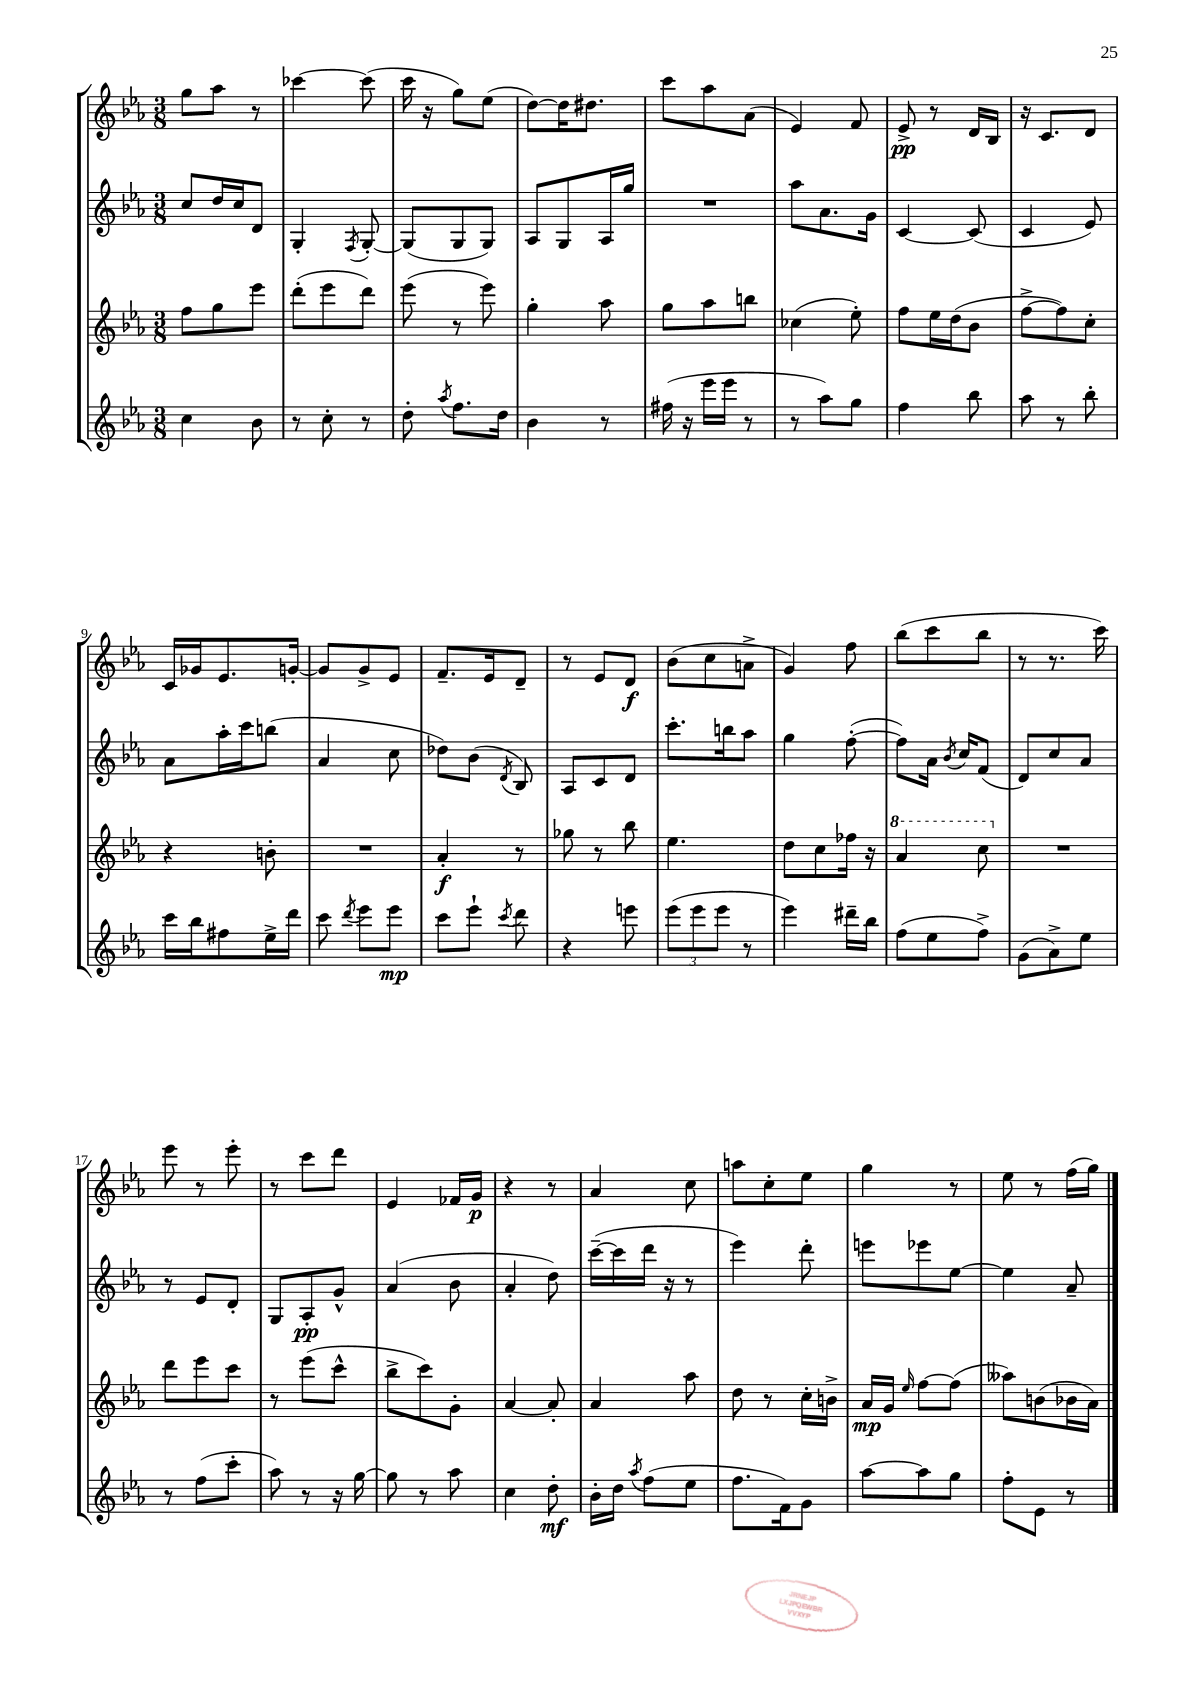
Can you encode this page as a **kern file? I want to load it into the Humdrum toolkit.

**kern	**kern	**kern	**kern
*staff4	*staff3	*staff2	*staff1
*clefG2	*clefG2	*clefG2	*clefG2
*k[b-e-a-]	*k[b-e-a-]	*k[b-e-a-]	*k[b-e-a-]
*M3/8	*M3/8	*M3/8	*M3/8
4cc\	8ff\L	8cc/L	8gg\L
.	8gg\	16dd/L	8aa-\J
.	.	16cc/J	.
8b-\	8eee-\J	8d/J	8r
=	=	=	=
8r	(8ddd'\L	4G'/	[4ccc-\
8cc'\	8eee-\	.	.
.	.	8qF/	.
8r	8ddd\J)	[8G'/	(8ccc-\]
=	=	=	=
8dd'\	(8eee-\	(8G/]L	16ccc\
.	.	.	16r
8qaa-/	.	.	.
8.ff\L	8r	8G/	8gg\L)
.	8eee-\)	8G/J)	(8ee-\J
16dd\Jk	.	.	.
=	=	=	=
4b-\	4gg'\	8A-/L	[8dd\L)
.	.	8G/	16dd\]K
.	.	.	8.dd#\J
8r	8aa-\	16A-/L	.
.	.	16gg/JJ	.
=	=	=	=
(16ff#\	8gg\L	4.r	8ccc\L
16r	.	.	.
16eee-\LL	8aa-\	.	8aa-\
16eee-\JJ	.	.	.
8r	8bb\J	.	(8a-\J
=	=	=	=
8r	(4cc-\	8aa-\L	4e-/)
8aa-\L)	.	8.a-\	.
8gg\J	8ee-'\)	.	8f/
.	.	16g\Jk	.
=	=	=	=
4ff\	8ff\L	[4c/	8e-^/
.	16ee-\L	.	8r
.	(16dd\J	.	.
8bb-\	8b-\J	(8c/]	16d/LL
.	.	.	16B-/JJ
=	=	=	=
8aa-\	[8ff^\L	4c/	16r
.	.	.	8.c/L
8r	8ff\])	.	.
8bb-'\	8cc'\J	8e-/)	8d/J
=	=	=	=
16ccc\LL	4r	8a-\L	16c/LL
16bb-\J	.	.	16g-/J
8ff#\	.	16aa-'\L	8.e-/
.	.	16ccc\J	.
16ee-^\L	8b'\	(8bb\J	.
16ddd\JJ	.	.	[16g'/Jk
=	=	=	=
8ccc\	4.r	4a-/	8g/]L
8qddd/	.	.	.
8eee-\L	.	.	8g^/
8eee-\J	.	8cc\	8e-/J
=	=	=	=
8ccc\L	4a-'/	8dd-\L)	8.f~/L
8eee-`\J	.	(8b-\J	.
.	.	.	16e-/k
8qccc/	.	8qd/	.
8ddd\	8r	8B-/)	8d~/J
=	=	=	=
4r	8gg-\	8A-/L	8r
.	8r	8c/	8e-/L
8eee\	8bb-\	8d/J	8d/J
=	=	=	=
(12eee-\L	4.ee-\	8.ccc'\L	(8b-\L
12eee-\	.	.	.
.	.	.	8cc\
12eee-\J	.	.	.
.	.	16bb\k	.
8r	.	8aa-\J	8a^\J
=	=	=	=
4eee-\)	8dd\L	4gg\	4g/)
.	8cc\	.	.
16ddd#~\LL	16ff-\Jk	([8ff'\	8ff\
16bb-\JJ	16r	.	.
=	=	=	=
(8ff\L	4aa-/	8ff\]L)	(8bb-\L
8ee-\	.	16a-\Jk	8ccc\
.	.	8qb-/	.
.	.	16cc/LK	.
8ff^\J)	8ccc\	(8f/J	8bb-\J
=	=	=	=
(8g\L	4.r	8d/L)	8r
8a-^\)	.	8cc/	8.r
8ee-\J	.	8a-/J	.
.	.	.	16ccc\)
=	=	=	=
8r	8ddd\L	8r	8eee-\
(8ff\L	8eee-\	8e-/L	8r
8ccc'\J	8ccc\J	8d'/J	8eee-'\
=	=	=	=
8aa-\)	8r	8G/L	8r
8r	(8eee-\L	8A-'/	8ccc\L
16r	8ccc^^\J	8g^^/J	8ddd\J
[16gg\	.	.	.
=	=	=	=
8gg\]	8bb-^\L	(4a-/	4e-/
8r	8ccc\)	.	.
8aa-\	8g'\J	8b-\	16f-/LL
.	.	.	16g/JJ
=	=	=	=
4cc\	[4a-/	4a-'/	4r
8dd'\	8a-'/]	8dd\)	8r
=	=	=	=
16b-'\LL	4a-/	([16ccc~\LL	4a-/
16dd\JJ	.	16ccc\]	.
8qaa-/	.	.	.
(8ff\L	.	16ddd\JJ	.
.	.	16r	.
8ee-\J	8aa-\	8r	8cc\
=	=	=	=
8.ff\L	8dd\	4eee-\)	8aa\L
.	8r	.	8cc'\
16f\k)	.	.	.
8g\J	16cc'\LL	8ddd'\	8ee-\J
.	16b^\JJ	.	.
=	=	=	=
[8aa-\L	16a-/LL	8eee\L	4gg\
.	16g/JJ	.	.
.	16qqee-/	.	.
8aa-\]	[8ff\L	8eee-\	.
8gg\J	(8ff\]J	[8ee-\J	8r
=	=	=	=
8ff'\L	8aa--\L)	4ee-\]	8ee-\
8e-\J	(8b\	.	8r
8r	16b-\L	8a-~/	(16ff\LL
.	16a-\JJ)	.	16gg\JJ)
==	==	==	==
*-	*-	*-	*-
